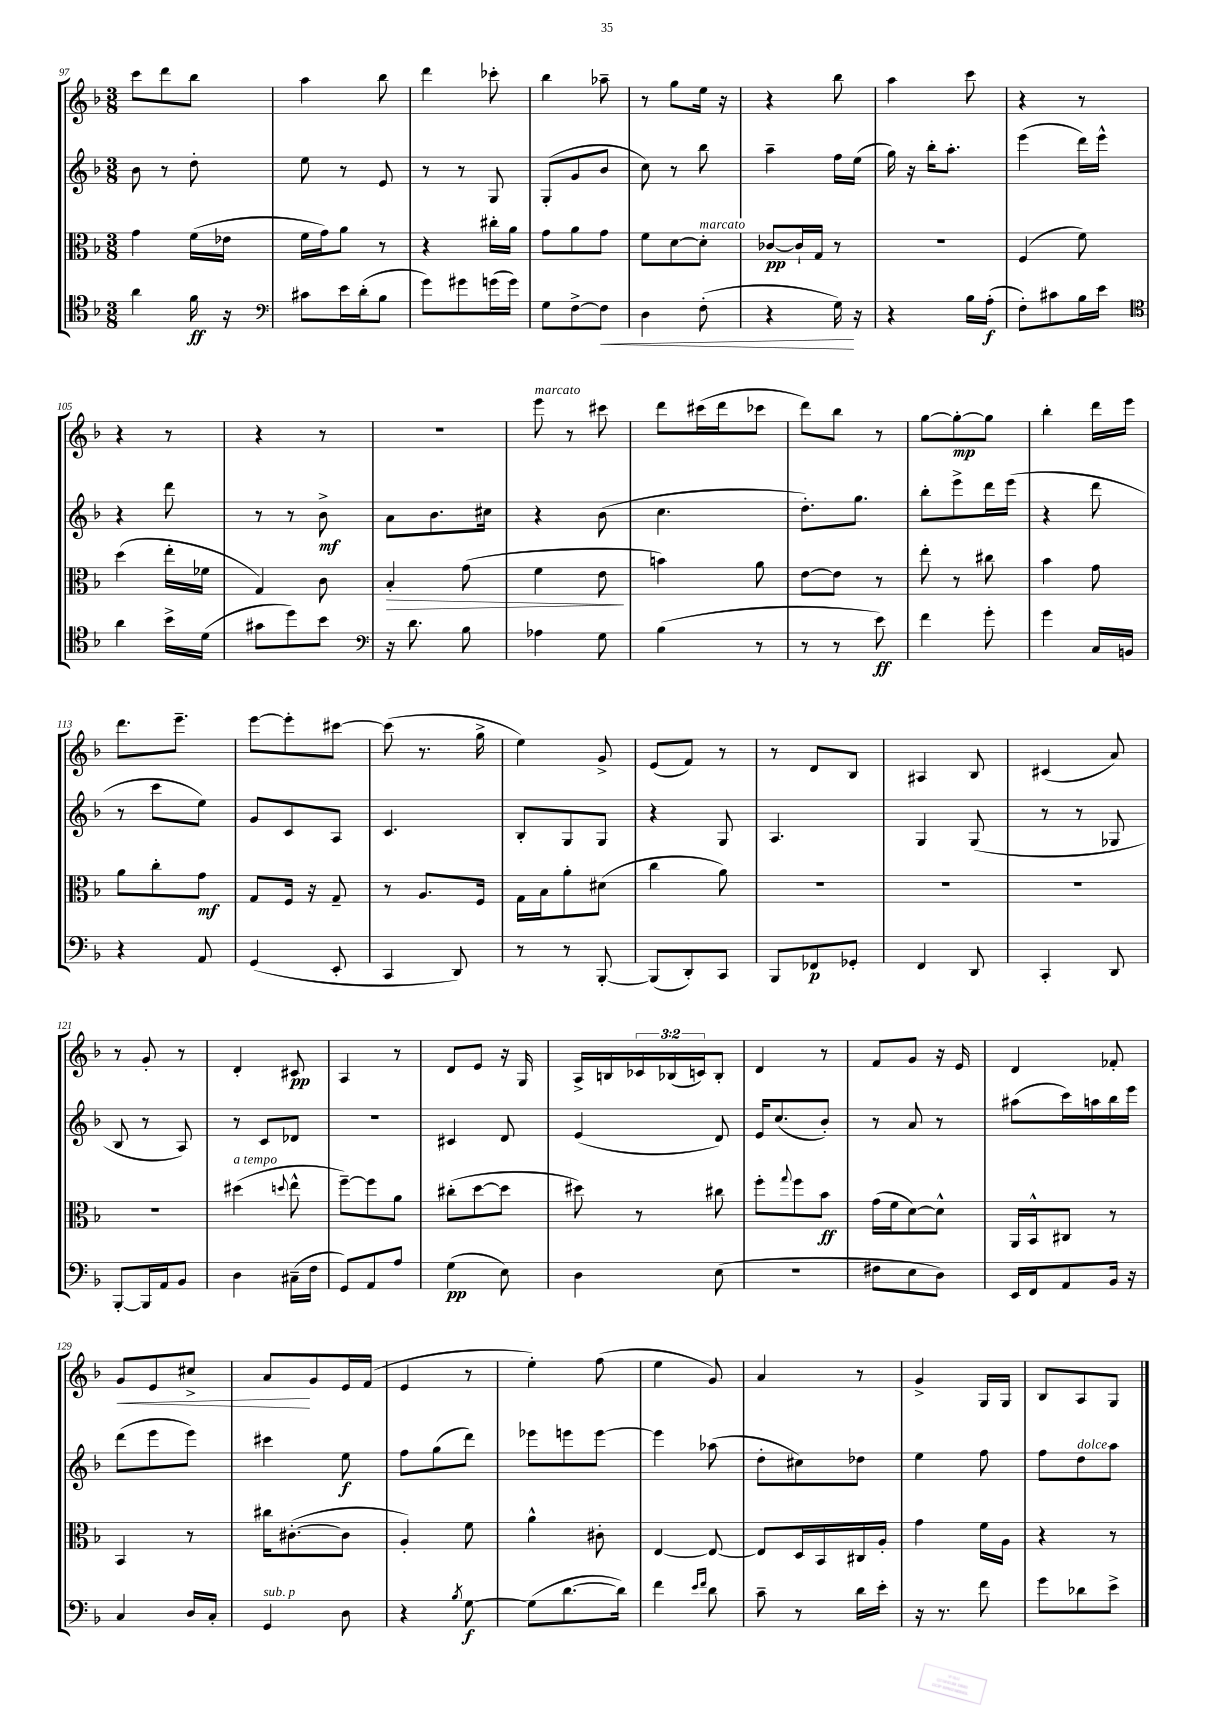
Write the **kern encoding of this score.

**kern	**kern	**kern	**kern
*staff4	*staff3	*staff2	*staff1
*clefC4	*clefC3	*clefG2	*clefG2
*k[b-]	*k[b-]	*k[b-]	*k[b-]
*M3/8	*M3/8	*M3/8	*M3/8
4a	4g	8b-	8ccc
.	.	8r	8ddd
16f	(16f	8dd'	8bb-
16r	16e-	.	.
=	=	=	=
*clefF4	*	*	*
8c#	16f	8ee	4aa
.	16g)	.	.
16e	8a	8r	.
(16d'	.	.	.
8B-	8r	8e	8bb-
=	=	=	=
8g)	4r	8r	4ddd
8g#	.	8r	.
(16g	16cc#'	8G	8ccc-'
16g)	16a	.	.
=	=	=	=
8G	8g	(8G'	4bb-
[8F^	8a	8g	.
8F]	8g	8b-	8aa-~
=	=	=	=
4D	8f	8cc)	8r
.	[8d	8r	8gg
(8F'	8d']	8bb-	16ee
.	.	.	16r
=	=	=	=
4r	[8c-	4aa~	4r
.	16c-`]	.	.
.	16G	.	.
16G)	8r	16ff	8bb-
16r	.	(16ee	.
=	=	=	=
4r	4.r	16gg)	4aa
.	.	16r	.
.	.	16bb-'	.
.	.	8.aa'	.
16B-	.	.	8ccc
(16A'	.	.	.
=	=	=	=
8F')	(4F	(4eee	4r
8c#	.	.	.
16B-	8f)	16ddd)	8r
16e	.	16eee^^	.
=	=	=	=
*clefC4	*	*	*
4a	(4dd	4r	4r
16b-^	16ee'	8ddd	8r
(16d	16f-	.	.
=	=	=	=
8g#	4G)	8r	4r
8dd)	.	8r	.
8b-	8c	8b-^	8r
=	=	=	=
*clefF4	*	*	*
16r	4B-'	8a	4.r
8.d	.	.	.
.	.	8.b-	.
8B-	(8g	.	.
.	.	16cc#	.
=	=	=	=
4A-	4f	4r	8eee
.	.	.	8r
8G	8e	(8b-	8ccc#
=	=	=	=
(4B-	4b)	4.cc	8ddd
.	.	.	(16ccc#
.	.	.	16ddd
8r	8a	.	8ccc-
=	=	=	=
8r	[8e	8.dd')	8ddd)
8r	8e]	.	8bb-
.	.	8.gg	.
8e)	8r	.	8r
=	=	=	=
4f	8ee'	8bb-'	[8gg
.	8r	8eee^	8gg'_
8g'	8cc#	16ddd	8gg]
.	.	(16eee	.
=	=	=	=
4g	4b-	4r	4bb-'
16C	8g	8ddd	16ddd
16BB	.	.	16eee
=	=	=	=
4r	8a	8r	8.ddd
.	8cc'	8ccc	.
.	.	.	8.eee~
8AA	8g	8ee)	.
=	=	=	=
(4GG	8G	8g	[8eee
.	16F	8c	8eee']
.	16r	.	.
8EE'	8G~	8A	[8ccc#
=	=	=	=
4CC	8r	4.c	(8ccc#]
.	8.A	.	8.r
8DD)	.	.	.
.	16F	.	16gg^
=	=	=	=
8r	16G	8B-'	4ee)
.	16B-	.	.
8r	8a'	8G	.
[8BBB-'	(8d#	8G	8g^
=	=	=	=
(8BBB-]	4cc	4r	(8e
8DD')	.	.	8f)
8CC	8a)	8G	8r
=	=	=	=
8BBB-	4.r	4.A	8r
8FF-	.	.	8d
8GG-'	.	.	8B-
=	=	=	=
4FF	4.r	4G	4A#
8DD	.	(8G	8B-
=	=	=	=
4CC'	4.r	8r	(4c#
.	.	8r	.
8DD	.	8G-	8a)
=	=	=	=
[8BBB-'	4.r	8B-	8r
16BBB-]	.	8r	8g'
16AA	.	.	.
8BB-	.	8A)	8r
=	=	=	=
4D	(4dd#	8r	4d'
.	.	8c	.
.	8qqdd	.	.
(16C#~	8ee^^	8d-	8c#
16F	.	.	.
=	=	=	=
8GG)	[8ff~)	4.r	4A
8AA	8ff]	.	.
8A	8a	.	8r
=	=	=	=
(4G	(8cc#'	4c#	8d
.	[8dd	.	8e
8E)	8dd]	8d	16r
.	.	.	16G
=	=	=	=
4D	8dd#)	(4e	16A^
.	.	.	16B
.	8r	.	24c-
.	.	.	(24B-
.	.	.	24c)
(8E	8cc#	8d)	8B-'
=	=	=	=
4.r	8ff'	16e	4d
.	.	(8.cc	.
.	8qqgg	.	.
.	8ff	.	.
.	8b-	8b-')	8r
=	=	=	=
8F#	(16g	8r	8f
.	16f	.	.
8E	[8d)	8a	8g
8D)	8d^^]	8r	16r
.	.	.	16e
=	=	=	=
16EE	16AA	(8aa#	4d
16FF	16BB-^^	.	.
8AA	8C#	16ccc)	.
.	.	16aa	.
16BB-	8r	16bb-	8f-'
16r	.	16eee	.
=	=	=	=
4C	4BB-	(8ddd	8g
.	.	8eee	8e
16D	8r	8eee)	8cc#^
16C'	.	.	.
=	=	=	=
4GG	16cc#	4ccc#	8a
.	([8.c#'	.	.
.	.	.	8g
8D	8c#]	8ee	16e
.	.	.	(16f
=	=	=	=
4r	4A')	8ff	4e
.	.	(8gg	.
8qB-	.	.	.
[8G	8f	8ddd)	8r
=	=	=	=
(8G]	4a^^	8eee-	4ee')
[8.d	.	8eee	.
.	8c#'	[8eee	(8ff
16d])	.	.	.
=	=	=	=
4f	[4E	4eee]	4ee
16qqe	.	.	.
16qqf	.	.	.
8d	8E_	(8aa-	8g)
=	=	=	=
8c~	8E]	8dd'	4a
8r	16D	8cc#)	.
.	16BB-	.	.
16d	16C#	8dd-	8r
16e'	16A'	.	.
=	=	=	=
16r	4g	4ee	4g^
8.r	.	.	.
8f	16f	8ff	16G
.	16A	.	16G
=	=	=	=
8g	4r	8ff	8B-
8d-	.	8dd	8A
8e^	8r	8aa	8G
==	==	==	==
*-	*-	*-	*-
